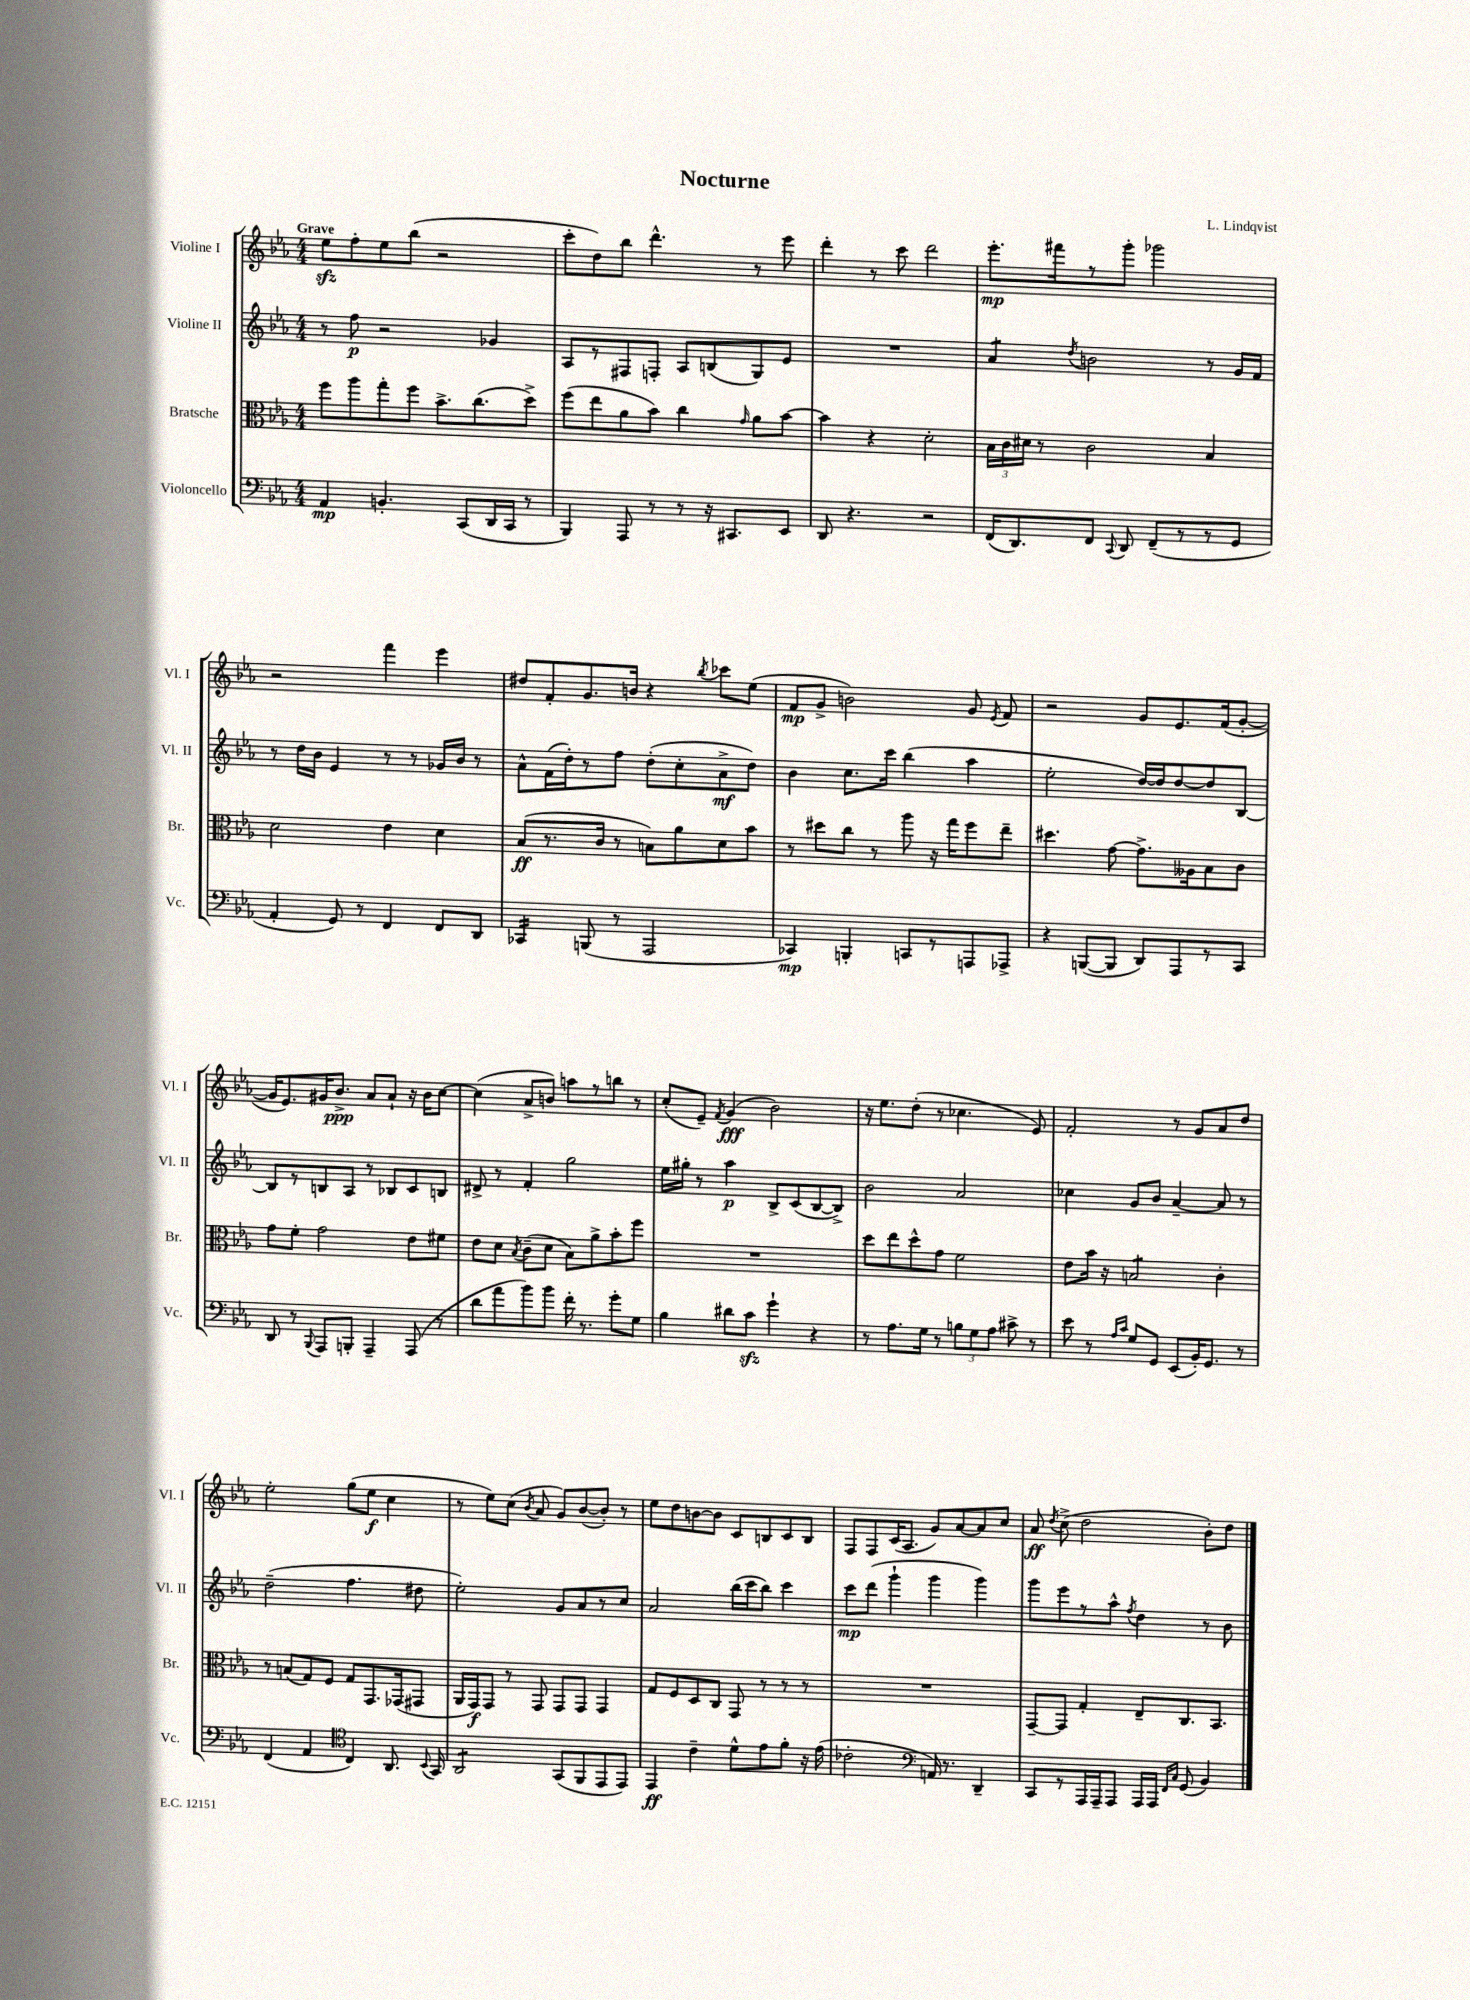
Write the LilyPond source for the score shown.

\header { title = "Nocturne" composer = "L. Lindqvist" }
<<
\new StaffGroup <<
\new Staff = "s0" \with { instrumentName = "Violine I" shortInstrumentName = "Vl. I" } {
    \clef treble \key ees \major \numericTimeSignature \time 4/4 \tempo "Grave"
    \autoBeamOff ees''8[\sfz f''8-. ees''8 bes''8]( r2 |
    c'''8[-. d''8) bes''8] d'''4.-^ r8 ees'''8 |
    d'''4-. r8 c'''8 d'''2 |
    ees'''8.[-.\mp fis'''16 r8 g'''8]-. ges'''2 |
    r2 f'''4 ees'''4 |
    dis''8[ f'8-. g'8. b'16] r4 \acciaccatura { bes''8 } ces'''8[ ees''8]( |
    f'8[\mp g'8]-> b'2) g'8 \acciaccatura { ees'8 } f'8 |
    r2 g'8[ ees'8. f'16( g'8]~-. |
    g'16[ ees'8.) gis'16 bes'8.]->\ppp aes'8[ aes'8]-! r16 bes'16[ c''8]~ |
    c''4( aes'8[-> b'8]) a''8[ r8 b''8] r8 |
    c''8[-.( ees'8]--) \acciaccatura { f'8 } g'4\fff( bes'2) |
    r16 ees''8.[ d''8]-.( r8 ces''4. ees'8) |
    f'2-. r8 g'8[ aes'8 d''8] |
    ees''2-. g''8[( ees''8]\f c''4 |
    r8 ees''8[) c''8]( \acciaccatura { bes'8 } aes'8 g'8[) bes'8~( bes'8]-.) r8 |
    ees''8[ d''8 b'8~ b'8] c'8[ b8 c'8 b8] |
    f8[ f8 c'16( aes8.] g'8[) aes'8~ aes'8 c''8] |
    aes'8\ff \acciaccatura { d''8 } c''8->( d''2 bes'8[-.) d''8] \bar "|." |
}
\new Staff = "s1" \with { instrumentName = "Violine II" shortInstrumentName = "Vl. II" } {
    \clef treble \key ees \major \numericTimeSignature \time 4/4
    \autoBeamOff r8 f''8\p r2 ges'4 |
    aes8[ r8 fis8 f8]-. aes8[ b8( g8) ees'8] |
    R1 |
    aes'4:8 \acciaccatura { d''8 } b'2 r8 g'16[ f'16] |
    r8 d''16[ bes'16] ees'4 r8 r8 ges'16[ bes'16] r8 |
    aes'8[-^ f'16( d''16-.) r8 f''8] d''8[-.( c''8-. aes'8->\mf d''8]) |
    bes'4 c''8.[ c'''16] bes''4( aes''4 |
    ees''2-. d''16[~) d''16 d''8~ d''8 bes8]~ |
    bes8[ r8 b8 aes8] r8 bes8[ c'8 b8] |
    dis'8-> r8 f'4-. g''2 |
    ees''16[ gis''16]-. r8 aes''4\p bes8[-> c'8( bes8~ bes8]->) |
    bes'2 aes'2 |
    ces''4 g'8[ bes'8] aes'4~-- aes'8 r8 |
    d''2--( f''4. dis''8 |
    ees''2-.) g'8[ aes'8 r8 c''8] |
    aes'2 bes''16[( c'''16 bes''8]) c'''4 |
    c'''8[\mp d'''8]( g'''4-! g'''4 g'''4) |
    g'''8[ ees'''8 r8 aes''8]-^ \acciaccatura { f''8 } d''4 r8 bes'8 \bar "|." |
}
\new Staff = "s2" \with { instrumentName = "Bratsche" shortInstrumentName = "Br." } {
    \clef alto \key ees \major \numericTimeSignature \time 4/4
    \autoBeamOff f''8[ aes''8 g''8-. f''8] bes'8.[-> c''8.( d''8]->) |
    f''8[( ees''8 aes'8 bes'8]) c''4 \grace { g'16 } aes'8[ bes'8]~ |
    bes'4 r4 d'2-. |
    \tuplet 3/2 { bes16[ c'16 dis'16] } r8 c'2 bes4 |
    d'2 ees'4 d'4 |
    bes8[\ff( r8. c'16] r8 b8[) aes'8 d'8 bes'8] |
    r8 dis''8[ c''8] r8 aes''8 r16 g''16[ f''8 ees''8]-- |
    dis''4. g'8~ g'8.[-> aeses16 bes8 c'8] |
    g'8[ f'8]-. g'2 ees'8[ fis'8] |
    ees'8[ d'8] \acciaccatura { bes8 } c'8[--( d'8] bes8[) aes'8-> bes'8-. f''8] |
    R1 |
    d''8[ ees''8 d''8-^ g'8] f'2 |
    ees'8[ bes'16] r16 b2:8 c'4-. |
    r8 b8[( g8) f8] g8[ g,8. ges,16( gis,8] |
    aes,16[ g,16\f) g,8] r8 g,8 g,8[ g,8] g,4 |
    g8[ f8 d8 c8] g,8 r8 r8 r8 |
    R1 |
    g,8[~-- g,8] g4-. ees8[-- c8. bes,8.] \bar "|." |
}
\new Staff = "s3" \with { instrumentName = "Violoncello" shortInstrumentName = "Vc." } {
    \clef bass \key ees \major \numericTimeSignature \time 4/4
    \autoBeamOff aes,4\mp b,4.-. c,8[( d,16 c,16] r8 |
    bes,,4) aes,,8 r8 r8 r16 cis,8.[ ees,8] |
    d,8 r4. r2 |
    f,16[( d,8.) f,8] \appoggiatura { c,8 } d,8 f,8[--( r8 r8 g,8] |
    aes,4-. g,8) r8 f,4 f,8[ d,8] |
    ces,4:16 b,,8( r8 aes,,2 |
    ces,4\mp) b,,4-. c,8[ r8 a,,8 aes,,8]-> |
    r4 b,,8[~( b,,8] d,8[) aes,,8 r8 c,8] |
    d,8 r8 \appoggiatura { bes,,8 } aes,,8[ b,,8]-. aes,,4-- aes,,8( r8 |
    d'8[ aes'8 bes'8) bes'8] f'16-. r8. g'8[-. g8] |
    bes4 dis'8[ c'8]\sfz g'4-! r4 |
    r8 aes8.[ g16] r8 \tuplet 3/2 { b8[ g8 aes8] } cis'8-> r8 |
    ees'8 r8 \grace { aes16[ c'16] } g8[ g,8] ees,8[( bes,16-.) g,8.] r8 |
    f,4( aes,4 \clef tenor c4) aes,8. \appoggiatura { bes,8 } g,16 |
    aes,2:8 g,8[( f,8 ees,8 ees,8]) |
    ees,4\ff c'4-- d'8[-^ ees'8 f'8]-. r16 ees'16( |
    ces'2-. \clef bass a,16) r8. d,4-- |
    c,8[ r8 aes,,16 aes,,16-- aes,,8] aes,,16[ aes,,16] \grace { f,16[ c16] } g,8( bes,4) \bar "|." |
}
>>
>>
\layout { \context { \Score \remove "Bar_number_engraver" } }
